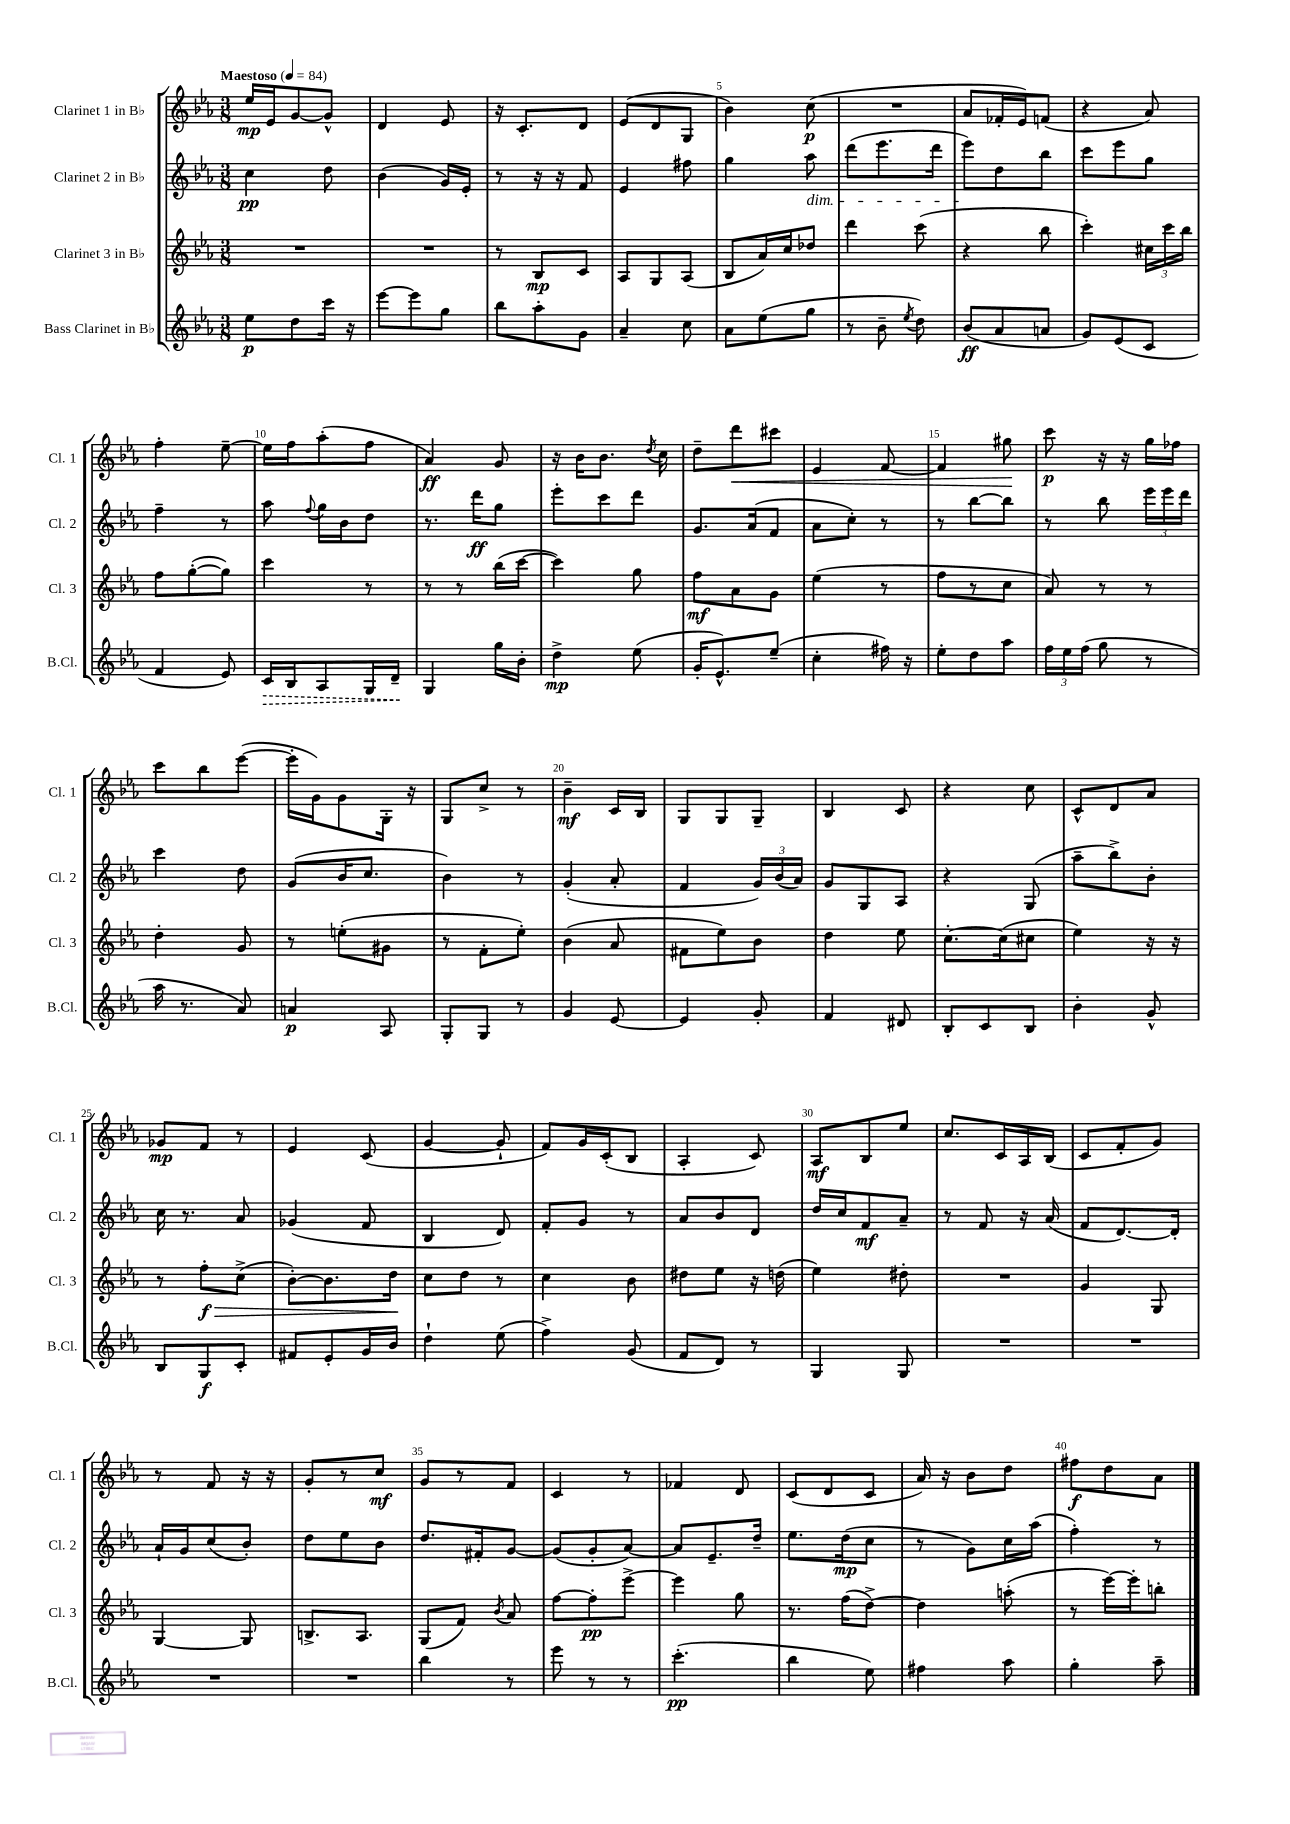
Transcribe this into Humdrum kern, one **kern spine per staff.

**kern	**kern	**kern	**kern
*staff4	*staff3	*staff2	*staff1
*clefG2	*clefG2	*clefG2	*clefG2
*k[b-e-a-]	*k[b-e-a-]	*k[b-e-a-]	*k[b-e-a-]
*M3/8	*M3/8	*M3/8	*M3/8
*MM84	*MM84	*MM84	*MM84
8ee-	4.r	4cc	16ee-
.	.	.	16e-
8dd	.	.	[8g
16ccc	.	8dd	8g^^]
16r	.	.	.
=	=	=	=
[8eee-	4.r	(4b-	4d
8eee-]	.	.	.
8gg	.	16g)	8e-
.	.	16e-'	.
=	=	=	=
8bb-	8r	8r	16r
.	.	.	8.c'
8aa-'	8B-	16r	.
.	.	16r	.
8g	8c	8f	8d
=	=	=	=
4a-~	8A-	4e-	(8e-
.	8G	.	8d
8cc	(8A-	8ff#	8G
=	=	=	=
8a-	8B-	4gg	4b-)
(8ee-	16a-)	.	.
.	16cc	.	.
8gg	8dd-	8aa-	(8cc
=	=	=	=
8r	4ddd	(8ddd	4.r
8b-~	.	8.eee-	.
8qee-	.	.	.
8dd)	(8ccc	.	.
.	.	16ddd	.
=	=	=	=
(8b-	4r	8eee-)	8a-
8a-	.	8dd	16f-'
.	.	.	16e-)
8a	8bb-	8bb-	(8f
=	=	=	=
8g)	4ccc')	8ccc	4r
(8e-	.	8eee-	.
8c	24cc#	8gg	8a-)
.	24ccc	.	.
.	24bb-	.	.
=	=	=	=
4f	8ff	4ff~	4ff'
.	([8gg'	.	.
8e-)	8gg])	8r	[8ee-~
=	=	=	=
16c	4ccc	8aa-	16ee-]
16B-	.	.	16ff
.	.	8qqff	.
8A-	.	16gg	(8aa-'
.	.	16b-	.
16G	8r	8dd	8ff
16d~	.	.	.
=	=	=	=
4G	8r	8.r	4a-)
.	8r	.	.
.	.	16ddd	.
16gg	(16bb-	8gg	8g
16b-'	[16ccc	.	.
=	=	=	=
4dd^	4ccc])	8eee-'	16r
.	.	.	16b-
.	.	8ccc	8.b-
(8ee-	8gg	8ddd	.
.	.	.	8qdd
.	.	.	16cc
=	=	=	=
16g'	8ff	8.g	8dd~
8.e-^^)	.	.	.
.	8a-	.	8ddd
.	.	(16a-	.
(8ee-~	8g	8f	8ccc#
=	=	=	=
4cc'	(4ee-	8a-	4e-
.	.	8cc')	.
16ff#)	8r	8r	[8f
16r	.	.	.
=	=	=	=
8ee-'	8ff	8r	4f]
8dd	8r	[8bb-	.
8aa-	8cc	8bb-]	8gg#
=	=	=	=
24ff	8a-)	8r	8ccc
24ee-	.	.	.
(24ff	.	.	.
8gg	8r	8bb-	16r
.	.	.	16r
8r	8r	24eee-	16gg
.	.	24eee-	.
.	.	.	16ff-
.	.	24ddd	.
=	=	=	=
16aa-	4dd'	4ccc	8ccc
8.r	.	.	.
.	.	.	8bb-
8a-)	8g	8dd	([8eee-
=	=	=	=
4a	8r	(8g	16eee-']
.	.	.	16g)
.	(8ee'	16b-	8g
.	.	8.cc	.
8A-	8g#	.	16G'
.	.	.	16r
=	=	=	=
8G'	8r	4b-)	8G
8G	8f'	.	8cc^
8r	8ee-')	8r	8r
=	=	=	=
4g	(4b-	(4g'	4b-~
[8e-	8a-	8a-'	16c
.	.	.	16B-
=	=	=	=
4e-]	8f#	4f	8G
.	8ee-)	.	8G
8g'	8b-	24g)	8G~
.	.	(24b-	.
.	.	24a-)	.
=	=	=	=
4f	4dd	8g	4B-
.	.	8G	.
8d#	8ee-	8A-	8c
=	=	=	=
8B-'	[8.cc'	4r	4r
8c	.	.	.
.	(16cc]	.	.
8B-	8cc#	(8G	8cc
=	=	=	=
4b-'	4ee-)	8aa-~	8c^^
.	.	8bb-^)	8d
8g^^	16r	8b-'	8a-
.	16r	.	.
=	=	=	=
8B-	8r	16cc	8g-
.	.	8.r	.
8G	8ff'	.	8f
8c'	(8cc^	8a-	8r
=	=	=	=
8f#	[8b-')	(4g-	4e-
8e-'	8.b-]	.	.
16g	.	8f	(8c
16b-	16dd	.	.
=	=	=	=
4dd`	8cc	4B-	[4g
.	8dd	.	.
(8ee-	8r	8d)	8g`]
=	=	=	=
4ff^)	4cc	8f'	8f)
.	.	8g	16g
.	.	.	(16c'
(8g	8b-	8r	8B-
=	=	=	=
8f	8dd#	8a-	4A-'
8d)	8ee-	8b-	.
8r	16r	8d	8c)
.	(16dd	.	.
=	=	=	=
4G	4ee-)	16dd	8A-
.	.	16cc	.
.	.	8f	8B-
8G	8dd#'	8a-~	8ee-
=	=	=	=
4.r	4.r	8r	8.cc
.	.	8f	.
.	.	.	16c
.	.	16r	16A-
.	.	(16a-	(16B-
=	=	=	=
4.r	4g	8f	8c
.	.	[8.d)	8f'
.	8G	.	8g)
.	.	16d']	.
=	=	=	=
4.r	[4G	16a-`	8r
.	.	16g	.
.	.	(8cc	8f
.	8G]	8b-')	16r
.	.	.	16r
=	=	=	=
4.r	8.B^	8dd	8g'
.	.	8ee-	8r
.	8.A-	.	.
.	.	8b-	8cc
=	=	=	=
4bb-	(8G	8.dd	8g
.	8f)	.	8r
.	.	16f#'	.
.	8qb-	.	.
8r	8a-	[8g	8f
=	=	=	=
8eee-	[8ff	(8g]	4c
8r	8ff']	8g'	.
8r	[8eee-^	[8a-)	8r
=	=	=	=
(4.ccc'	4eee-]	8a-]	4f-
.	.	8.e-~	.
.	8gg	.	8d
.	.	16dd~	.
=	=	=	=
4bb-	8.r	8.ee-	(8c
.	.	.	8d
.	(16ff	(16dd	.
8ee-)	[8dd^)	8cc	8c
=	=	=	=
4ff#	4dd]	8r	16a-)
.	.	.	16r
.	.	8g)	8b-
8aa-	(8aa'	16cc	8dd
.	.	(16aa-	.
=	=	=	=
4gg'	8r	4ff')	8ff#
.	[16eee-)	.	8dd
.	16eee-']	.	.
8aa-~	8bb'	8r	8a-
==	==	==	==
*-	*-	*-	*-
